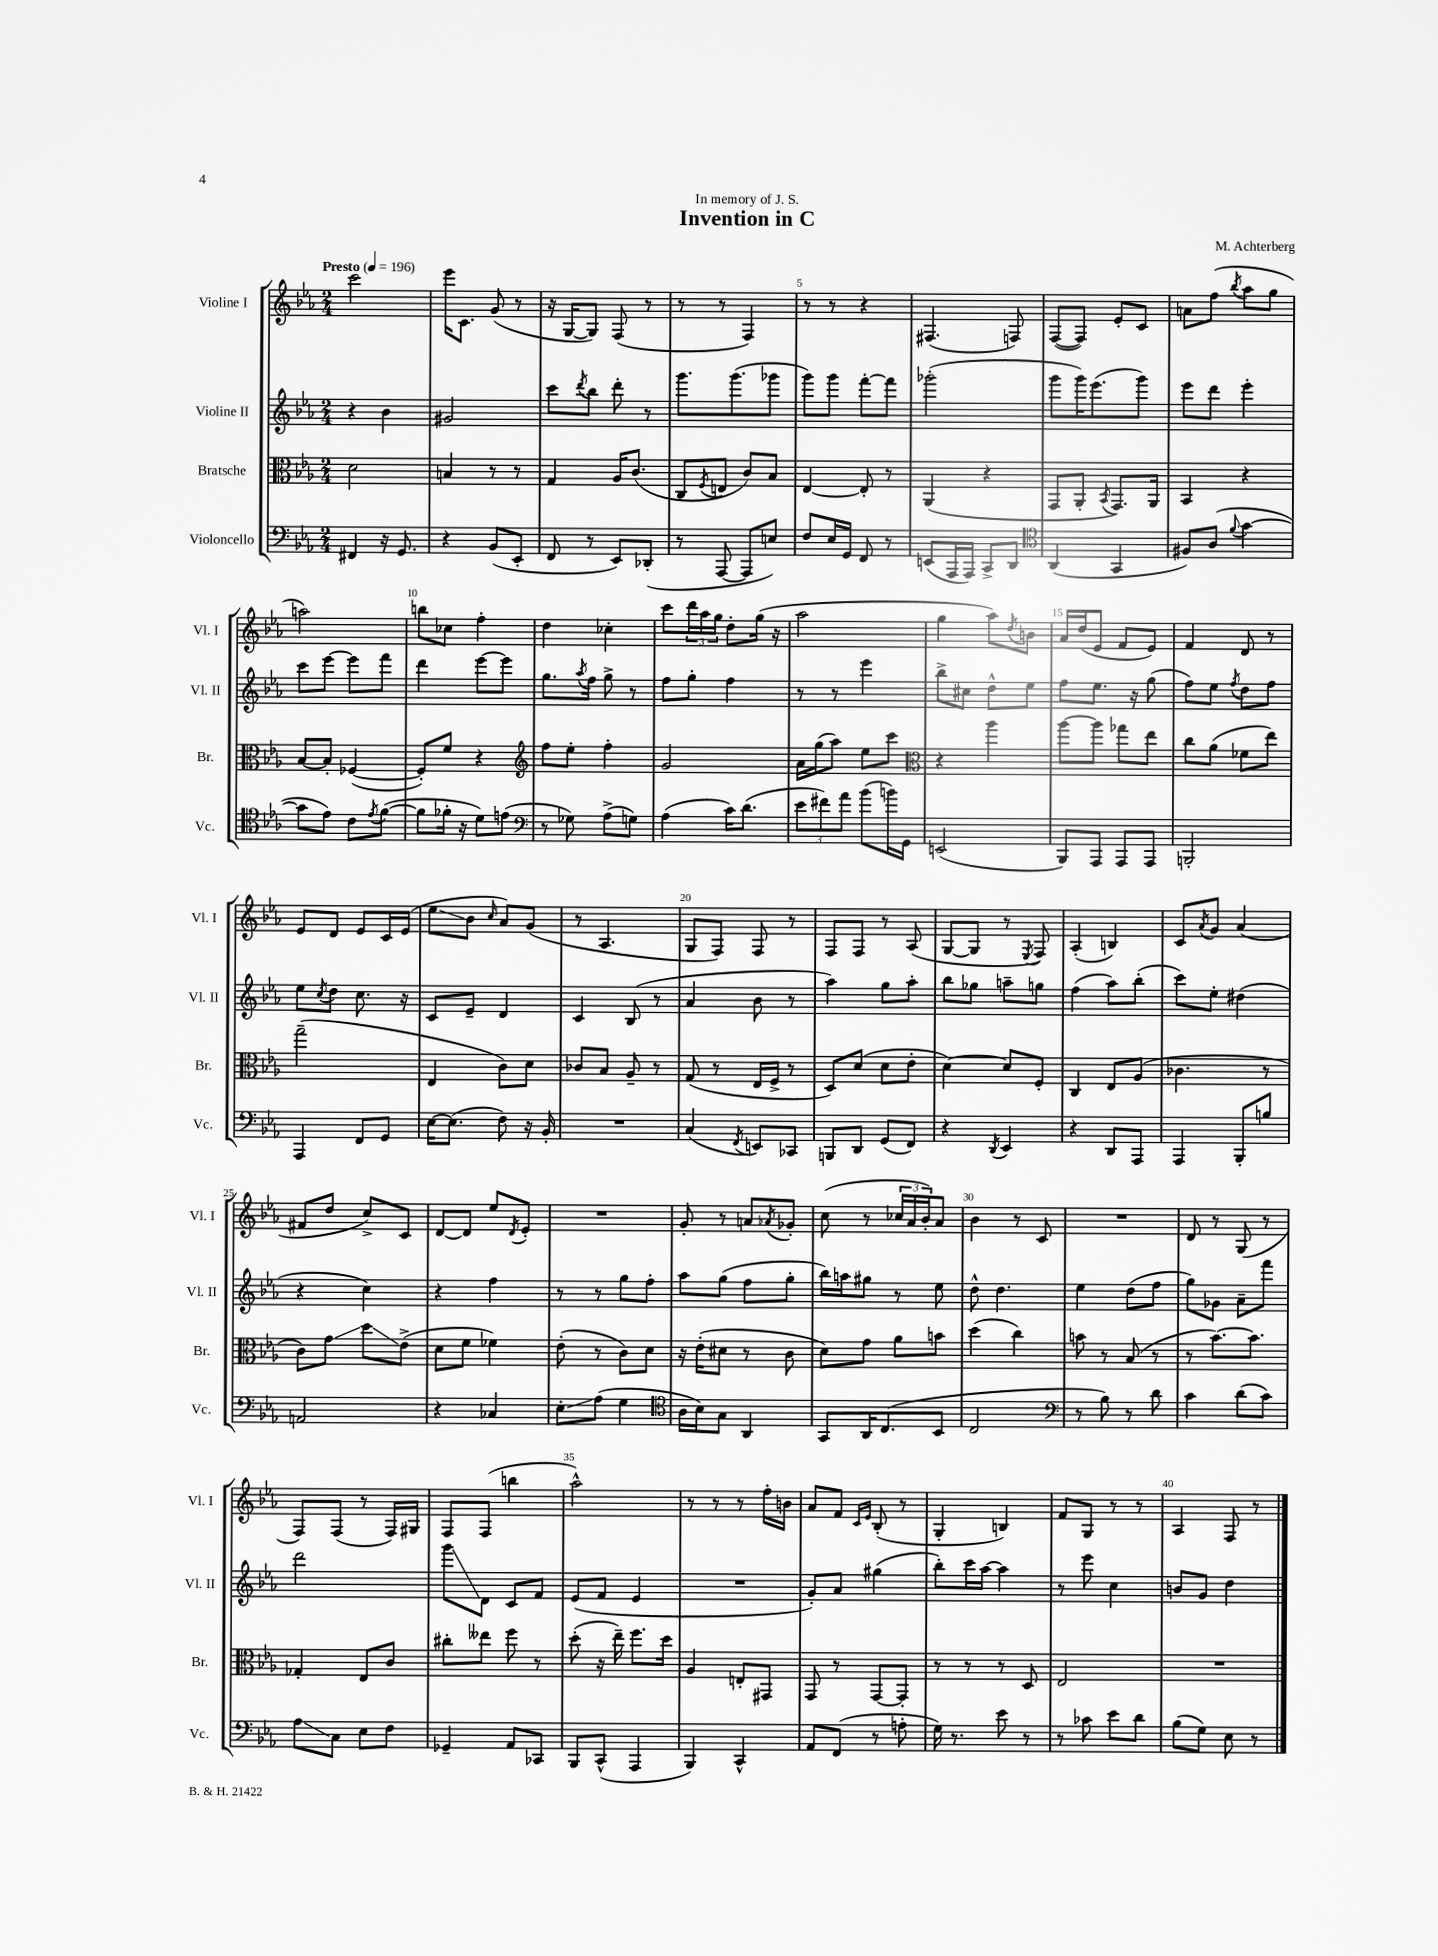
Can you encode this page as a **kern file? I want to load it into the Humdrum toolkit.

**kern	**kern	**kern	**kern
*staff4	*staff3	*staff2	*staff1
*clefF4	*clefC3	*clefG2	*clefG2
*k[b-e-a-]	*k[b-e-a-]	*k[b-e-a-]	*k[b-e-a-]
*M2/4	*M2/4	*M2/4	*M2/4
*MM196	*MM196	*MM196	*MM196
4FF#	2d	4r	2ccc
16r	.	4b-	.
8.GG	.	.	.
=	=	=	=
4r	4B	2g#	16eee-
.	.	.	8.c
(8BB-	8r	.	(8g
8EE-'	8r	.	8r
=	=	=	=
8FF	4G	8ccc	16r
.	.	.	[16G
.	.	8qddd	.
8r	.	8bb-	8G])
8EE-)	16A-	8ddd'	(8F
.	(8.c	.	.
(8DD-'	.	8r	8r
=	=	=	=
8r	8C	8.ggg	8r
.	8qF	.	.
[8AAA-	8E	.	8r
.	.	(8.ggg	.
8AAA-]	8c)	.	4F)
8E)	8B-	8ggg-	.
=	=	=	=
8F	[4E-	8ggg)	8r
16E-	.	8ggg	8r
16GG	.	.	.
8FF	8E-']	[8fff'	4r
8r	8r	8fff]	.
=	=	=	=
(8EE	(4AA-	(2ggg-'	(4.F#
16AAA-	.	.	.
16AAA-)	.	.	.
8CC^	4r	.	.
8DD	.	.	8F)
=	=	=	=
*clefC4	*	*	*
(4AA-	8GG	8ggg	([8F
.	8AA-'	16ggg)	8F])
.	.	(8.eee-	.
.	8qBB-	.	.
4GG	8.GG)	.	8e-'
.	.	8ggg)	8c
.	16AA-	.	.
=	=	=	=
8F#)	4BB-	8eee-	8a
(8A-	.	8ddd	(8ff
8qqf	.	.	8qbb-
[4g	4r	4eee-'	8aa-
.	.	.	8gg
=	=	=	=
8g]	[8B-	8ccc	2aa)
8e-)	8B-']	[8eee-	.
8c	([4F-	8eee-]	.
8qe-	.	.	.
([8f	.	8fff	.
=	=	=	=
8f]	8F-'])	4ddd	8bb
16f-'	8f	.	8cc-
16r	.	.	.
8d)	4r	[8eee-	4ff'
(8e	.	8eee-]	.
=	=	=	=
*clefF4	*clefG2	*	*
8r	8ff	8.gg	4dd
8G-)	8ee-'	.	.
.	.	8qaa-	.
.	.	16ff	.
(8A-^	4ff'	8gg^	4cc-'
8G)	.	8r	.
=	=	=	=
(4A-	2g	8ff	8ccc
.	.	8gg'	24ddd
.	.	.	24aa-
.	.	.	24gg
16c)	.	4ff	8dd'
(8.d	.	.	.
.	.	.	(16gg
.	.	.	16r
=	=	=	=
12e-	16a-	8r	2aa-
.	(16gg	.	.
12f#)	.	.	.
.	8aa-)	8r	.
12a-	.	.	.
(8b-	8ee-	4eee-	.
16b)	8ccc	.	.
16GG	.	.	.
=	=	=	=
*	*clefC3	*	*
(2EE	4r	8bb-^	4gg
.	.	8cc#	.
.	4aa-	8dd^^	8aa-)
.	.	.	8qdd
.	.	8ee-	8b
=	=	=	=
8BBB-)	[8aa-	8ff	16a-
.	.	.	(16dd
8AAA-	8aa-]	8.ee-	8e-
8AAA-	8gg-	.	8f
.	.	16r	.
8AAA-	8ee-	(8gg	8e-)
=	=	=	=
2BBB'	8cc	8ff)	4f
.	(8a-	8ee-	.
.	.	8qff	.
.	8f-	8dd	8d
.	8ee-)	8ff	8r
=	=	=	=
4AAA-	(2gg~	8ee-	8e-
.	.	8qcc	.
.	.	8dd	8d
8FF	.	8.cc	8e-
8GG	.	.	16c
.	.	16r	(16e-
=	=	=	=
[16E-	4E-	8c	8ee-
(8.E-]	.	.	.
.	.	8e-~	8b-
.	.	.	16qqcc
8F)	8c)	4d	8a-)
16r	8d	.	(8g
16BB-'	.	.	.
=	=	=	=
2r	8c-	4c	8r
.	8B-	.	4.A-
.	8A-~	(8B-	.
.	8r	8r	.
=	=	=	=
(4C	(8G	4a-	8G
.	8r	.	8F)
8qFF	.	.	.
8EE)	16E-	8b-	8F
.	16F^	.	.
8CC-	8r	8r	8r
=	=	=	=
8BBB	8D)	4aa-)	8F
8DD	(8d	.	8F
(8GG	8d	8gg	8r
8FF)	8e-'	8aa-'	(8A-
=	=	=	=
4r	[4d)	8bb-	[8G
.	.	8gg-	8G]
8qDD	.	.	.
4EE-	8d]	8aa~	8r
.	.	.	8qE-
.	8F'	8gg	8F)
=	=	=	=
4r	4C	(4ff	(4A-'
8DD	8E-	8aa-)	4B)
8AAA-	(8A-	(8bb-'	.
=	=	=	=
4AAA-	4.c-	8ccc)	8c
.	.	.	8qa-
.	.	8ee-'	8g
8BBB-'	.	(4dd#	(4a-
8B	8r	.	.
=	=	=	=
2AA	8c)	4r	8f#
.	8g	.	8dd
.	8dd	4cc)	8cc^)
.	(8e-^	.	8c
=	=	=	=
4r	8d	4r	[8d
.	8f	.	8d]
4C-	4f-)	4ff	8ee-
.	.	.	8qd
.	.	.	8e-'
=	=	=	=
8E-'	(8e-'	8r	2r
(8A-	8r	8r	.
4G	8c)	8gg	.
.	8d	8ff'	.
=	=	=	=
*clefC4	*	*	*
16A-	16r	8aa-	8g'
16B-)	(16e-'	.	.
8G	8d#	(8gg	8r
4AA-	8r	8ff	8a
.	.	.	8qa-
.	8c	8gg'	8g-'
=	=	=	=
8GG	8d)	16bb-)	(8cc
.	.	16aa	.
16AA-	8g	8gg#	8r
(8.C	.	.	.
.	8a-	8r	24cc-
.	.	.	24a-
.	.	.	24b-')
8BB-	8b	8ee-	8a-
=	=	=	=
2C	(4dd	8dd^^	4b-
.	.	4.dd	.
.	4cc)	.	8r
.	.	.	8c
=	=	=	=
*clefF4	*	*	*
8r	8b	4ee-	2r
8B-)	8r	.	.
8r	(8B-	(8dd	.
8d	8r	8ff	.
=	=	=	=
4c	8r	8gg)	8d
.	[8.b-)	8g-	8r
(8d	.	8a-~	(8G
.	8.b-]	.	.
8c)	.	8fff	8r
=	=	=	=
8A-	4G-'	2ddd	8F)
8C	.	.	(8F
8E-	8E-	.	8r
8F	8c	.	16F)
.	.	.	16G#
=	=	=	=
4GG-~	8cc#'	8ggg	8F
.	8ee--	8d	(8F
8AA-	8ff	8c	4bb
8CC-	8r	8f	.
=	=	=	=
8BBB-	(8dd'	(8e-	2aa-^^)
(8CC^^	16r	8f	.
.	16ee-~)	.	.
4AAA-	8.ff	4e-	.
.	16dd	.	.
=	=	=	=
4BBB-)	4A-	2r	8r
.	.	.	8r
4CC^^	8E'	.	8r
.	8GG#	.	16ff'
.	.	.	16b
=	=	=	=
8AA-	8GG	8g')	8a-
(8FF	8r	8a-	8f
.	.	.	16qqc
.	.	.	16qqe-
8r	[8GG	(4gg#	(8B-'
8A'	8GG']	.	8r
=	=	=	=
16G)	8r	8bb-')	4G'
8.r	.	.	.
.	8r	16ccc	.
.	.	[16aa-	.
8e-	8r	4aa-]	4B)
8r	8D	.	.
=	=	=	=
8r	2E-	8r	8f
8c-	.	8eee-	8G
8e-	.	4cc	8r
8d	.	.	8r
=	=	=	=
(8B-	2r	8b	4A-
8G)	.	8g	.
8E-	.	4dd	8F
8r	.	.	8r
==	==	==	==
*-	*-	*-	*-
